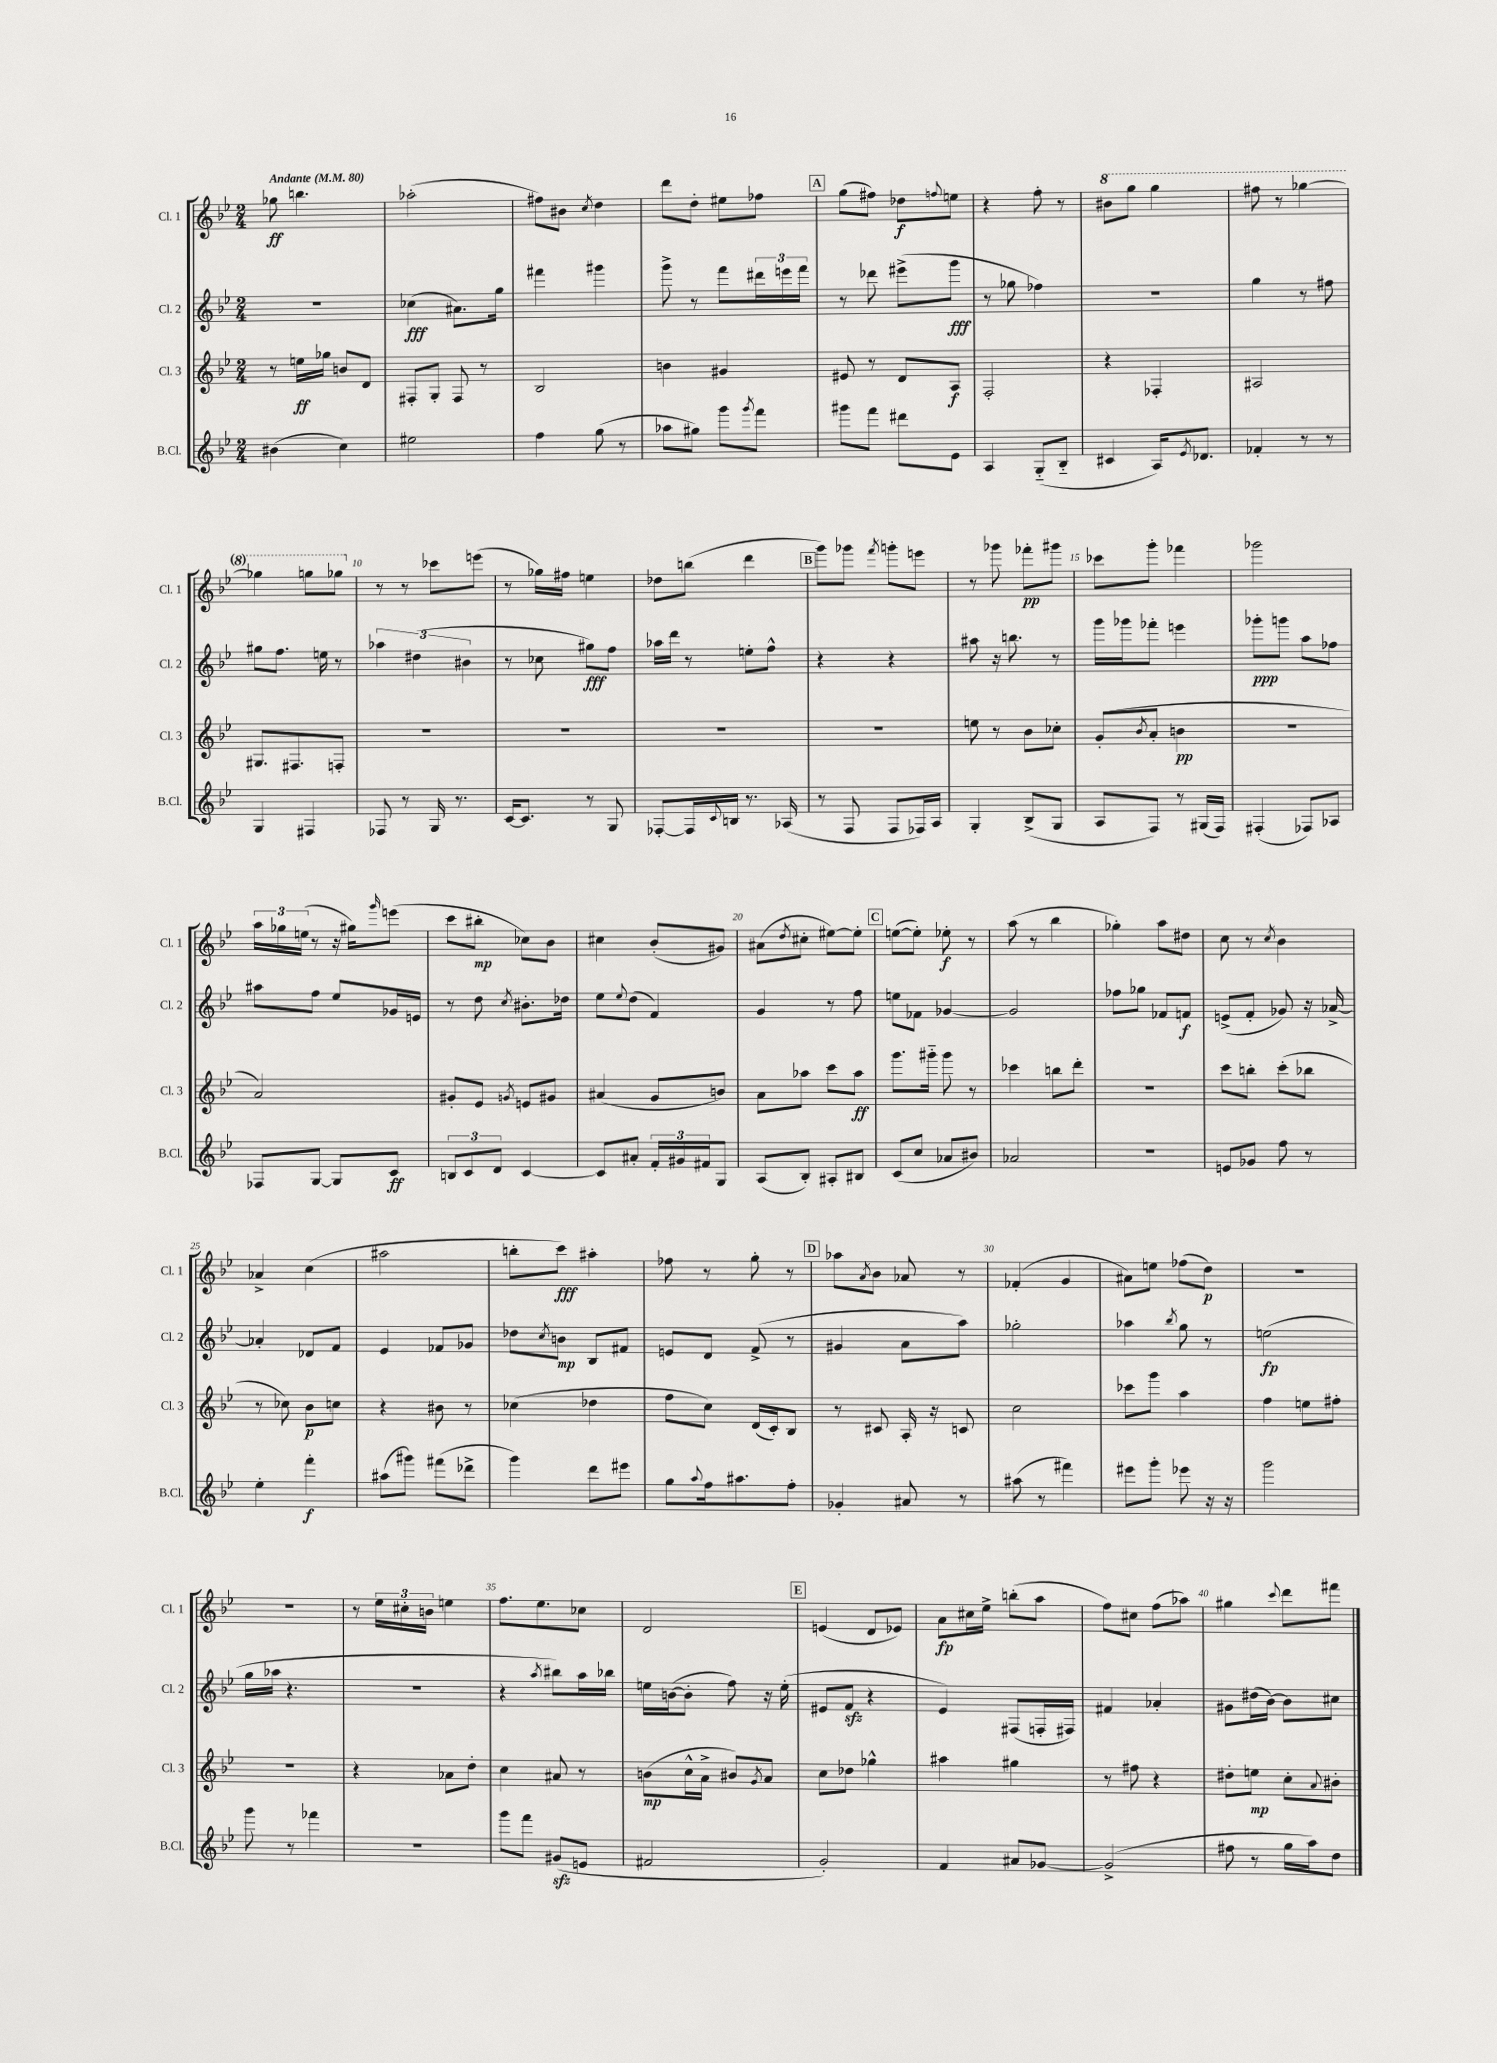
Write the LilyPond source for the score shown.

<<
\new StaffGroup <<
\new Staff = "s0" \with { instrumentName = "Cl. 1" shortInstrumentName = "Cl. 1" } {
    \clef treble \key bes \major \numericTimeSignature \time 2/4 \tempo "Andante" 4 = 80
    ges''8\ff b''4. |
    aes''2-.( |
    fis''8) bis'8 \acciaccatura { c''8 } d''4 |
    d'''8 d''8-. eis''8 fes''8 |
    \mark \markup { \box "A" } g''8( fis''8) des''8\f \appoggiatura { f''8 } e''8 |
    r4 f''8-. r8 |
    \ottava #1 bis''8 g'''8 g'''4 |
    fis'''8 r8 ges'''4~ |
    ges'''4 g'''8 ges'''8 \ottava #0 |
    r8 r8 ces'''8 e'''8( |
    r8 ges''16) fis''16 e''4 |
    des''8 b''8( d'''4 |
    \mark \markup { \box "B" } g'''8) ges'''8 \acciaccatura { f'''8 } g'''8-. e'''8 |
    r8 ges'''8 fes'''8-.\pp gis'''8 |
    ces'''8 g'''8-. fes'''4 |
    ges'''2 |
    \tuplet 3/2 { a''16 ges''16 e''16( } r8 r16 gis''16) \grace { g'''16 } e'''8( |
    c'''8 bis''8-.\mp ces''8) bes'8 |
    cis''4 bes'8-.( gis'8) |
    ais'8( \acciaccatura { d''8 } cis''8-. eis''8~) eis''8-. |
    \mark \markup { \box "C" } e''8~( e''8-.) ees''8-.\f r8 |
    a''8( r8 bes''4 |
    ges''4-.) a''8 dis''8 |
    c''8 r8 \acciaccatura { c''8 } bes'4 |
    aes'4-> c''4( |
    ais''2 |
    b''8-. c'''8\fff) ais''4-. |
    fes''8 r8 g''8-. r8 |
    \mark \markup { \box "D" } aes''8 \acciaccatura { a'8 } bes'8 aes'8 r8 |
    fes'4-.( g'4 |
    ais'8) e''8 fes''8( d''8\p) |
    R2 |
    R2 |
    r8 \tuplet 3/2 { ees''16 cis''16-. b'16 } e''4 |
    f''8. ees''8. ces''8 |
    d'2 |
    \mark \markup { \box "E" } e'4( d'8 ees'8) |
    a'8\fp cis''16 ees''16-> b''8-.( a''8 |
    f''8) cis''8 f''8( aes''8) |
    gis''4 \appoggiatura { c'''8 } d'''8 fis'''8 \bar "|." |
}
\new Staff = "s1" \with { instrumentName = "Cl. 2" shortInstrumentName = "Cl. 2" } {
    \clef treble \key bes \major \numericTimeSignature \time 2/4
    R2 |
    ces''4\fff( ais'8.) g''16 |
    fis'''4 gis'''4 |
    g'''8-> r8 f'''8 \tuplet 3/2 { dis'''16 e'''16 f'''16 } |
    \mark \markup { \box "A" } r8 des'''8 eis'''8->( g'''8\fff |
    r8 ges''8 fes''4) |
    r2 |
    g''4 r8 fis''8 |
    gis''8 f''8. e''16 r8 |
    \tuplet 3/2 { aes''4 dis''4( bis'4 } |
    r8 ces''8 gis''8\fff) f''8 |
    aes''16 d'''16 r8 e''8-. f''8-^ |
    \mark \markup { \box "B" } r4 r4 |
    ais''8 r16 b''8. r8 |
    g'''16 ges'''16 fes'''8-. e'''4 |
    ges'''8-.\ppp g'''8 a''8 fes''8 |
    ais''8 f''8 ees''8 ges'16 e'16 |
    r8 d''8 \acciaccatura { c''8 } bis'8.-. des''16 |
    ees''8 \appoggiatura { ees''8 } d''8( f'4) |
    g'4 r8 f''8 |
    \mark \markup { \box "C" } e''8 fes'8 ges'4~ |
    ges'2 |
    fes''8 ges''8 fes'8 f'8\f |
    e'8->( f'8-. ges'8) r16 aes'16~-> |
    aes'4-. des'8 f'8 |
    ees'4 fes'8 ges'8 |
    des''8 \acciaccatura { c''8 } b'8\mp bes8 fis'8 |
    e'8 d'8 f'8->( r8 |
    \mark \markup { \box "D" } gis'4 a'8 a''8) |
    ges''2-. |
    aes''4 \acciaccatura { bes''8 } g''8 r8 |
    e''2\fp( |
    g''16 aes''16 r4. |
    R2 |
    r4 \acciaccatura { a''8 } bis''8) a''16 bes''16 |
    e''16 b'16~( b'8-. f''8) r16 e''16-.( |
    \mark \markup { \box "E" } eis'8 f'8\sfz r4 |
    ees'4) fis8( f16-. fis16) |
    fis'4 aes'4-. |
    gis'8 dis''16( bes'16~) bes'8 cis''8 \bar "|." |
}
\new Staff = "s2" \with { instrumentName = "Cl. 3" shortInstrumentName = "Cl. 3" } {
    \clef treble \key bes \major \numericTimeSignature \time 2/4
    r8 e''16\ff ges''16 b'8 d'8 |
    fis8-. g8-. fis8 r8 |
    bes2 |
    b'4 gis'4 |
    \mark \markup { \box "A" } eis'8 r8 d'8 a8\f |
    f2-. |
    r4 fes4-. |
    ais2 |
    gis8. fis8. f8-. |
    R2 |
    R2 |
    R2 |
    \mark \markup { \box "B" } R2 |
    e''8 r8 bes'8 ces''8-. |
    g'8-.( \acciaccatura { bes'8 } a'8-. b'4\pp |
    r2 |
    a'2) |
    gis'8-. ees'8 \acciaccatura { g'8 } e'8 gis'8 |
    ais'4( g'8 b'8) |
    a'8 aes''8 c'''8 aes''8\ff |
    \mark \markup { \box "C" } g'''8. gis'''16-_ gis'''8 r8 |
    ces'''4 b''8 d'''8-. |
    r2 |
    c'''8 b''8-. c'''8-.( bes''8 |
    r8 ces''8) bes'8\p c''8 |
    r4 bis'8 r8 |
    ces''4( des''4 |
    f''8 c''8) d'16( c'16-.) bes8 |
    \mark \markup { \box "D" } r8 cis'8 a16-. r16 c'8 |
    c''2 |
    ces'''8 g'''8 a''4 |
    f''4 e''8 fis''8-. |
    r2 |
    r4 aes'8 d''8-. |
    c''4 ais'8 r8 |
    b'8\mp( c''16-^ a'16-> bis'8) \acciaccatura { g'8 } a'8 |
    \mark \markup { \box "E" } c''8 des''8 ges''4-^ |
    ais''4 gis''4 |
    r8 fis''8 r4 |
    dis''8-. e''8\mp c''8-. \appoggiatura { a'8 } bis'8-. \bar "|." |
}
\new Staff = "s3" \with { instrumentName = "B.Cl." shortInstrumentName = "B.Cl." } {
    \clef treble \key bes \major \numericTimeSignature \time 2/4
    bis'4( c''4) |
    eis''2 |
    f''4 g''8( r8 |
    aes''8 gis''8) g'''8 \acciaccatura { g'''8 } f'''8 |
    \mark \markup { \box "A" } gis'''8 f'''8 dis'''8 ees'8 |
    a4 g8-_( bes8-_ |
    cis'4 a16) \acciaccatura { ees'8 } des'8. |
    fes'4-. r8 r8 |
    g4 fis4 |
    fes8 r8 g16 r8. |
    c'16~ c'8. r8 g8 |
    fes8~-. fes16 \appoggiatura { c'8 } b16 r8. aes16( |
    \mark \markup { \box "B" } r8 f8 f8 fes16) a16 |
    g4-. bes8->( g8 |
    a8 f8) r8 gis16( f16) |
    fis4-.( fes8) aes8 |
    fes8 g8~ g8 c'8\ff |
    \tuplet 3/2 { b8 c'8 d'8 } c'4~ |
    c'8 ais'8-. \tuplet 3/2 { f'16-. gis'16 fis'16 } g8 |
    a8( bes8-.) ais8-. bis8 |
    \mark \markup { \box "C" } c'8( c''8 aes'8 bis'8) |
    aes'2 |
    R2 |
    e'8 ges'8 f''8 r8 |
    ees''4-. f'''4-.\f |
    ais''8( gis'''8) fis'''8( des'''8-> |
    g'''4) d'''8 eis'''8 |
    g''8 \appoggiatura { a''8 } f''16 ais''8. f''8-. |
    \mark \markup { \box "D" } ges'4-. ais'8 r8 |
    ais''8( r8 fis'''4) |
    eis'''8 g'''8-. ees'''8 r16 r16 |
    g'''2 |
    g'''8 r8 fes'''4 |
    r2 |
    g'''8 f'''8 gis'8\sfz( e'8 |
    fis'2 |
    \mark \markup { \box "E" } g'2-.) |
    f'4 ais'8 ges'8~ |
    ges'2->( |
    fis''8 r8 g''16 a''16) d''8 \bar "|." |
}
>>
>>
\layout { \context { \Score \override BarNumber.break-visibility = ##(#f #t #t) barNumberVisibility = #(every-nth-bar-number-visible 5) } }
